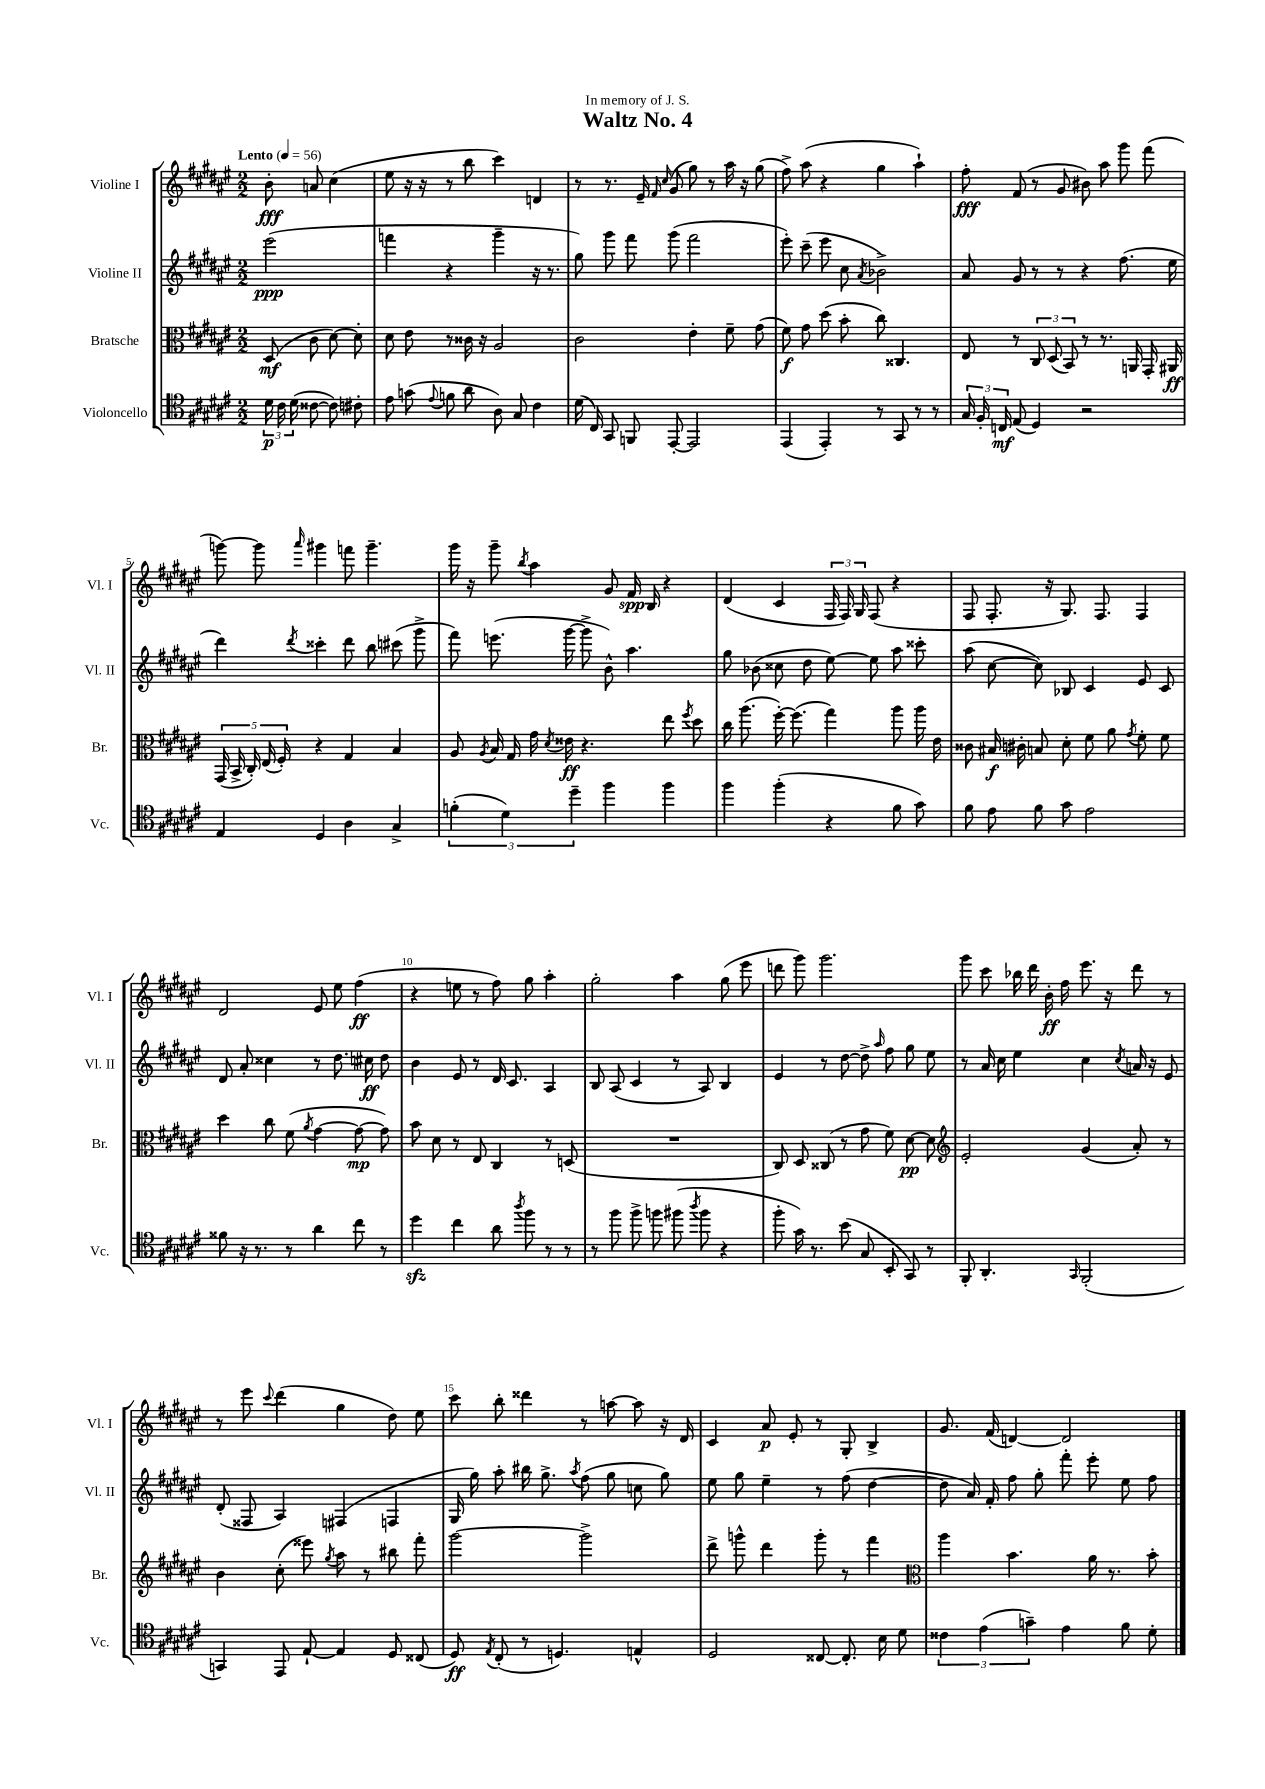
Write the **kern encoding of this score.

**kern	**kern	**kern	**kern
*staff4	*staff3	*staff2	*staff1
*clefC4	*clefC3	*clefG2	*clefG2
*k[f#c#g#d#a#e#]	*k[f#c#g#d#a#e#]	*k[f#c#g#d#a#e#]	*k[f#c#g#d#a#e#]
*M2/2	*M2/2	*M2/2	*M2/2
*MM56	*MM56	*MM56	*MM56
24d#\	(8D#/	(2eee#\	8b'\
24c#\	.	.	.
(24d#\	.	.	.
[8c##\	8c#\	.	8a/
8c##\])	[8d#\)	.	(4cc#\
8c#'\	8d#'\]	.	.
=	=	=	=
8e#\	8d#\	4fff\	8ee#\
(8g\	8e#\	.	16r
.	.	.	16r
8qqe#/	.	.	.
8f\	8r	4r	8r
8a#\	16c##\	.	8bb\
.	16r	.	.
8A#\)	2A#/	4ggg#~\	4ccc#\)
8G#/	.	.	.
4c#\	.	16r	4d/
.	.	8.r	.
=	=	=	=
(16d#\	2c#\	8gg#\)	8r
16C#/)	.	.	.
8GG#/	.	8ggg#\	8.r
8FF/	.	8fff#\	.
.	.	.	16e#~/
.	.	.	16qqf#/
.	.	.	16qqcc#/
[8EE#'/	.	(8ggg#\	(8g#/
2EE#/]	4e#'\	2fff#\	8gg#\)
.	.	.	8r
.	8f#~\	.	16aa#\
.	.	.	16r
.	(8g#\	.	(8gg#\
=	=	=	=
(4EE#/	8f#\)	8eee#'\)	8ff#^\)
.	8g#\	(8ccc#~\	(8aa#\
4EE#'/)	(8dd#\	8eee#\	4r
.	8b'\	8cc#\	.
.	.	8qa#/	.
8r	8cc#\)	2b-^\)	4gg#\
8GG#/	4.C##/	.	.
8r	.	.	4aa#`\)
8r	.	.	.
=	=	=	=
24G#/	8E#/	8a#/	8ff#'\
24F#'/	.	.	.
24C/	.	.	.
(8E#/	8r	8g#/	(8f#/
4D#/)	12C#/	8r	8r
.	(12D#/	.	.
.	.	8r	8g#/
.	12BB/)	.	.
2r	8r	4r	8b#\)
.	8.r	.	8aa#\
.	.	(8.ff#\	8ggg#\
.	16AA/	.	.
.	16GG#'/	.	(8fff#\
.	16AA#/	16ee#\	.
=	=	=	=
4E#/	(20GG#/	4ddd#\)	[8ggg\)
.	20BB^/	.	.
.	20C#'/)	.	.
.	.	.	8ggg\]
.	(20E#/	.	.
.	20F#'/)	.	.
.	.	8qddd#/	16qqaaa#/
4D#/	4r	4ccc##'\	4ggg#\
4A#\	4G#/	8ddd#\	8fff\
.	.	8bb\	4.ggg#~\
4G#^/	4B/	(8ccc#\	.
.	.	8ggg#^\	.
=	=	=	=
(6f'\	8A#/	8fff#\)	16ggg#\
.	.	.	16r
.	8qA#/	.	.
.	16B/	(8.eee\	8ggg#~\
6d#\)	.	.	.
.	16G#/	.	.
.	.	.	8qbb/
.	16g#\	.	4aa#\
.	8qd#/	.	.
.	16e##\	[16ggg#\	.
6dd#~\	.	.	.
.	4.r	8ggg#^\]	.
4ff#\	.	8b^^\)	8g#/
.	.	4.aa#\	16f#/
.	.	.	16B/
4ff#\	8ee#\	.	4r
.	8qff#/	.	.
.	8dd#\	.	.
=	=	=	=
4ff#\	16cc#\	8gg#\	(4d#/
.	(8.aa#\	.	.
.	.	(8b-\	.
(4ff#'\	[16ff#'\)	8cc##\	4c#/
.	(8.ff#\]	.	.
.	.	8dd#\	.
4r	4gg#\)	[8ee#\)	24F#/
.	.	.	24F#/)
.	.	.	24G#/
.	.	8ee#\]	(8F#/
8f#\	8aa#\	8aa#\	4r
8g#\)	16aa#\	8ccc##'\	.
.	16e#\	.	.
=	=	=	=
8f#\	8c##\	(8aa#\	8F#/
8e#\	16B#/	[8cc#\	8.F#'/
.	16c#'\	.	.
8f#\	8B/	8cc#\])	.
.	.	.	16r
8g#\	8d#'\	8B-/	8.G#/)
2e#\	8f#\	4c#/	.
.	.	.	8.F#/
.	8a#\	.	.
.	8qg#/	.	.
.	8f#'\	8e#/	4F#/
.	8f#\	8c#/	.
=	=	=	=
8f##\	4dd#\	8d#/	2d#/
16r	.	8a#'/	.
8.r	.	.	.
.	8cc#\	4cc##\	.
8r	(8f#\	.	.
.	8qa#/	.	.
4a#\	[4g#\	8r	8e#/
.	.	8.dd#\	8ee#\
8cc#\	8g#\_	.	(4ff#\
.	.	16cc#\	.
8r	8g#\])	8dd#\	.
=	=	=	=
4dd#\	8b\	4b\	4r
.	8d#\	.	.
4cc#\	8r	8e#/	8ee\
.	8E#/	8r	8r
8a#\	4C#/	16d#/	8ff#\)
.	.	8.c#/	.
8qaa#/	.	.	.
8ff#\	.	.	8gg#\
8r	8r	4A#/	4aa#'\
8r	(8D/	.	.
=	=	=	=
8r	1r	8B/	2gg#'\
8ff#\	.	(8A#/	.
8ff#^\	.	4c#/	.
8ff\	.	.	.
(8ff#\	.	8r	4aa#\
8qaa#/	.	.	.
8ff#\	.	8A#/)	.
4r	.	4B/	(8gg#\
.	.	.	8eee#\
=	=	=	=
8ff#'\	8C#/)	4e#/	8ddd\
16g#\)	8D#/	.	8ggg#\)
8.r	.	.	.
.	(8C##/	8r	2.ggg#\
(8b\	8r	[8dd#\	.
8G#/	8g#\	8dd#^\]	.
.	.	16qqaa#/	.
8BB'/	8f#\)	8ff#\	.
8GG#/)	[8d#\	8gg#\	.
8r	8d#\]	8ee#\	.
=	=	=	=
*	*clefG2	*	*
8FF#'/	2e#'/	8r	8ggg#\
4.AA#'/	.	16a#/	8ccc#\
.	.	16cc#\	.
.	.	4ee#\	16bb-\
.	.	.	16ddd#\
.	.	.	16b'\
.	.	.	16ff#\
16qqGG#/	.	.	.
(2FF#'/	(4g#/	4cc#\	8.eee#\
.	.	.	16r
.	.	8qcc#/	.
.	8a#'/)	16a/	8ddd#\
.	.	16r	.
.	8r	8e#/	8r
=	=	=	=
4GG/)	4b\	(8d#'/	8r
.	.	8F##/	8eee#\
.	.	.	8qqccc#/
8EE#/	(8cc#'\	4A#/)	(4ddd#\
[8E#`/	8eee##\)	.	.
.	8qgg#/	.	.
4E#/]	8aa#\	(4F#/	4gg#\
.	8r	.	.
8D#/	8bb#\	4F/	8dd#\)
(8C##/	8fff#'\	.	8ee#\
=	=	=	=
8D#/)	[2ggg#\	16G#/	8ccc#\
.	.	16gg#\)	.
8qE#/	.	.	.
(8C#'/	.	8aa#'\	8bb'\
8r	.	16bb#\	4ddd##\
.	.	8.gg#^\	.
4.D/)	.	.	.
.	.	8qaa#/	.
.	2ggg#^\]	(8ff#\	8r
.	.	8gg#\	[8aa\
4E^^/	.	8cc\	8aa\]
.	.	8gg#\)	16r
.	.	.	16d#/
=	=	=	=
2D#/	8ddd#^\	8ee#\	4c#/
.	8ggg^^\	8gg#\	.
.	4ddd#\	4ee#~\	8a#/
.	.	.	8e#'/
[8C##/	8ggg'\	8r	8r
8.C##'/]	8r	(8ff#\	8G#'/
.	4fff#\	[4dd#\	4B^/
16B\	.	.	.
8d#\	.	.	.
=	=	=	=
*	*clefC3	*	*
6c##\	4aa#\	8dd#\]	8.g#/
.	.	16a#/)	.
(6e#\	.	.	.
.	.	16f#'/	(16f#/
.	4.b\	8ff#\	[4d/)
6g~\)	.	.	.
.	.	8gg#'\	.
4e#\	.	8fff#'\	2d/]
.	16a#\	8eee#'\	.
.	8.r	.	.
8f#\	.	8ee#\	.
8d#'\	8b'\	8ff#\	.
==	==	==	==
*-	*-	*-	*-
